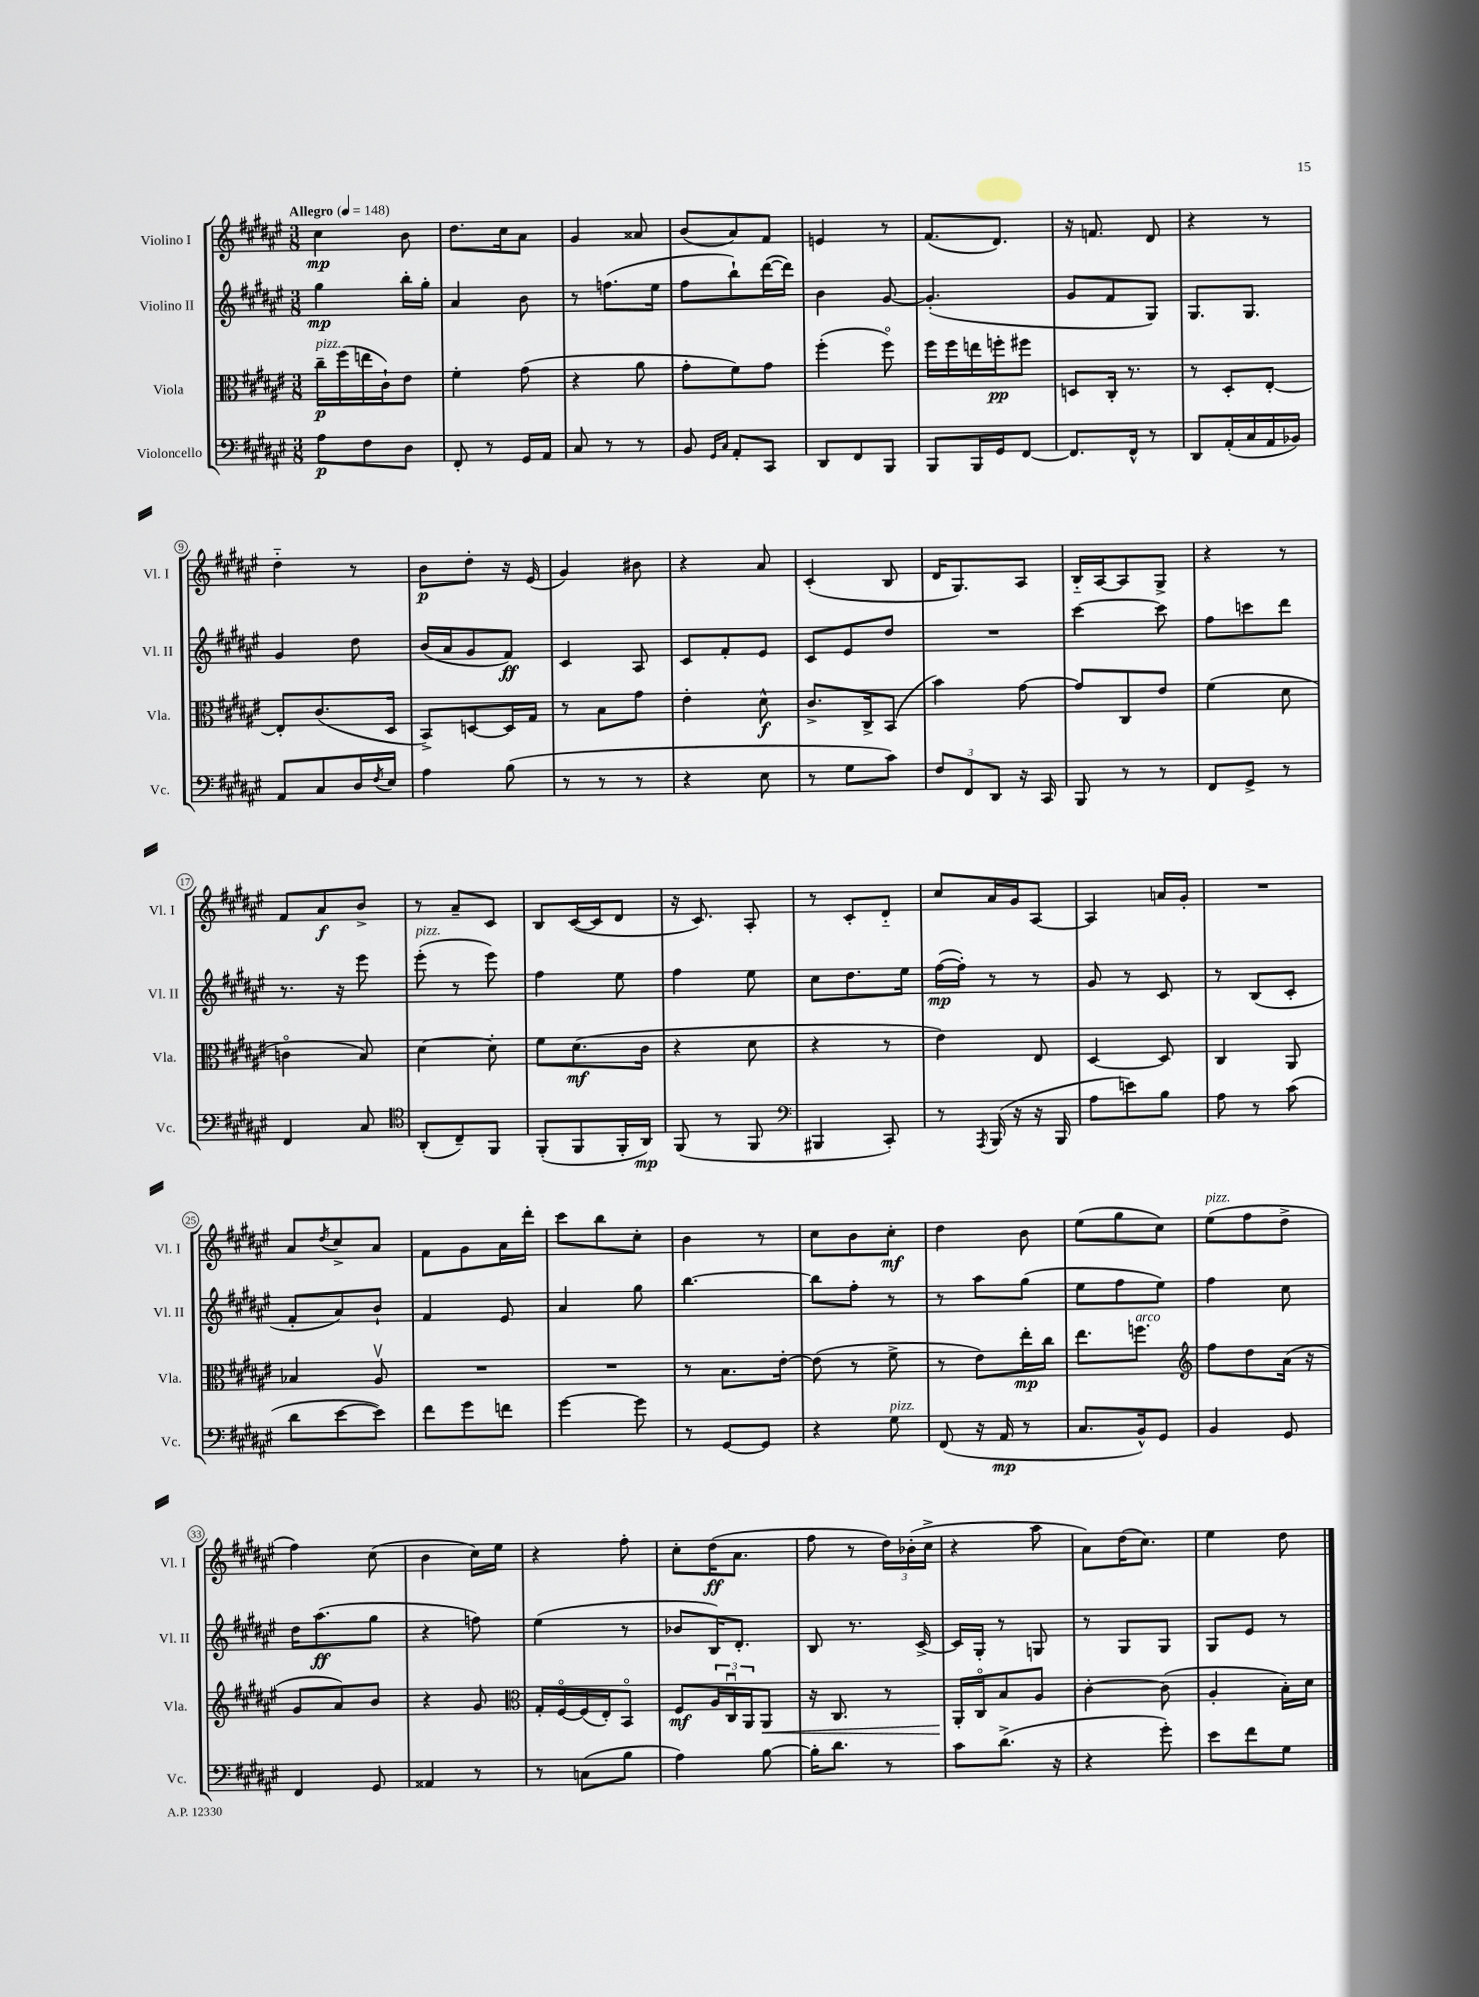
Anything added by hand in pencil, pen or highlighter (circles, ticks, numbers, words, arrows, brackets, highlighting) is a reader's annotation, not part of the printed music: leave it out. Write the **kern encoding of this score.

**kern	**kern	**kern	**kern
*staff4	*staff3	*staff2	*staff1
*clefF4	*clefC3	*clefG2	*clefG2
*k[f#c#g#d#a#e#]	*k[f#c#g#d#a#e#]	*k[f#c#g#d#a#e#]	*k[f#c#g#d#a#e#]
*M3/8	*M3/8	*M3/8	*M3/8
*MM148	*MM148	*MM148	*MM148
8A#\L	16cc#~\LL	4gg#\	4cc#\
.	(16ff#\	.	.
8F#\	16ee\	.	.
.	16c#`\J)	.	.
8D#\J	8e#\J	16bb'\LL	8b\
.	.	16gg#'\JJ	.
=	=	=	=
8FF#'/	4f#'\	4a#/	8.dd#\L
8r	.	.	.
.	.	.	16cc#\k
16GG#/LL	(8g#\	8b\	8a#\J
16AA#/JJ	.	.	.
=	=	=	=
8C#/	4r	8r	4g#/
8r	.	(8.ff\L	.
8r	8a#\	.	8a##/
.	.	16ee#\Jk	.
=	=	=	=
8BB/	8g#'\L	8ff#\L	(8b/L
16qqGG#/LL	.	.	.
16qqC#/JJ	.	.	.
8AA#'/L	8f#\)	8bb`\)	8a#/)
8CC#/J	8g#\J	([16ddd#\L	8f#/J
.	.	16ddd#\]JJ)	.
=	=	=	=
8DD#/L	(4ff#'\	4b\	4e/
8FF#/	.	.	.
8BBB/J	8ff#o\)	[8g#/	8r
=	=	=	=
8BBB/L	16ff#\LL	(4.g#'/]	(8.f#/L
.	16ff#\	.	.
16BBB/L	16ee\	.	.
16GG#/J	16ff'\J	.	8.d#/J)
[8FF#/J	8ff#\J	.	.
=	=	=	=
8.FF#/]L	8D/L	8g#/L	16r
.	.	.	8.f/
.	16C#'/Jk	8f#/	.
16FF#^^/Jk	8.r	.	.
8r	.	8G#/J)	8d#/
=	=	=	=
8DD#/L	8r	8.G#/L	4r
(16AA#'/L	8D#'/L	.	.
16C#/	.	8.G#/J	.
16AA#/	[8E#'/J	.	8r
16BB-/JJ)	.	.	.
=	=	=	=
8AA#/L	8E#'/]L	4g#/	4dd#'~\
8C#/	(8.c#/	.	.
16D#/L	.	8dd#\	8r
8qF#/	.	.	.
16E#/JJ	16D#/Jk	.	.
=	=	=	=
4A#\	8BB^/L)	(16b/LL	8b\L
.	.	16a#/J	.
.	[8D/	8g#/	8dd#'\J
(8B\	16D/]L	8f#/J)	16r
.	16G#/JJ	.	(16e#/
=	=	=	=
8r	8r	4c#/	4g#/)
8r	8B\L	.	.
8r	8g#\J	8A#/	8b#\
=	=	=	=
4r	4e#'\	8c#/L	4r
.	.	8f#'/	.
8E#\	8d#^^\	8e#/J	8a#/
=	=	=	=
8r	8.c#^/L	8c#/L	(4c#'/
8G#\L	.	8e#/	.
.	16C#^/k	.	.
8c#\J)	(8BB/J	8dd#/J	8B/
=	=	=	=
12F#/L	4b\)	4.r	16d#/LK
.	.	.	8.G#/)
12FF#/	.	.	.
12DD#/J	.	.	.
16r	[8g#\	.	8A#/J
16CC#/	.	.	.
=	=	=	=
8BBB/	8g#/]L	[4ccc#\	16B'~/LL
.	.	.	[16A#/J
8r	8C#/	.	8A#/]
8r	8e#/J	8ccc#\]	8G#^/J
=	=	=	=
8FF#/L	(4f#\	8ff#\L	4r
8GG#^/J	.	8ccc\	.
8r	8d#\	8ddd#\J	8r
=	=	=	=
4FF#/	4co\	8.r	8f#/L
.	.	.	8a#/
.	.	16r	.
8C#/	8B/)	8eee#\	8b^/J
=	=	=	=
*clefC4	*	*	*
(8AA#'/L	[4d#\	(8eee#'\	8r
8C#~/)	.	8r	8a#~/L
8FF#/J	8d#'\]	8eee#\)	8c#/J
=	=	=	=
(8FF#'/L	8f#\L	4ff#\	8B/L
8FF#/	(8.d#\	.	([16c#/L
.	.	.	16c#/]J
16FF#'/L	.	8ee#\	8d#/J
16AA#/JJ)	16c#\Jk	.	.
=	=	=	=
(8FF#/	4r	4ff#\	16r
.	.	.	8.c#/)
8r	.	.	.
8FF#/	8d#\	8ee#\	8A#'/
=	=	=	=
*clefF4	*	*	*
4BBB#/	4r	8cc#\L	8r
.	.	8.dd#\	8c#'/L
8CC#'/)	8r	.	8d#'~/J
.	.	16ee#\Jk	.
=	=	=	=
8r	4e#\)	([16ff#\LL	8cc#/L
.	.	16ff#'\]JJ)	.
8qAAA#/	.	.	.
(16BBB/	.	8r	16a#/L
16r	.	.	16g#/J
16r	8E#/	8r	[8A#/J
16BBB/	.	.	.
=	=	=	=
8A#\L	[4D#/	8g#/	4A#/]
8e\)	.	8r	.
8B\J	8D#/]	8c#/	16a/LL
.	.	.	16g#'/JJ
=	=	=	=
8A#\	4C#/	8r	4.r
8r	.	(8B/L	.
(8c#\	8AA#/	8c#'/J	.
=	=	=	=
8d#\L	4B-/	8f#'/L	8a#/L
.	.	.	8qdd#/
[8e#\	.	8a#/)	8cc#^/
8e#\]J)	8A#v/	8b`/J	8a#/J
=	=	=	=
8f#\L	4.r	4f#/	8f#\L
8g#\	.	.	8g#\
8f\J	.	8e#/	16a#\L
.	.	.	16ddd#'\JJ
=	=	=	=
[4g#\	4.r	4a#/	8ccc#\L
.	.	.	8bb\
8g#\]	.	8gg#\	8cc#'\J
=	=	=	=
8r	8r	[4.bb\	4b\
[8GG#/L	8.B\L	.	.
8GG#/]J	.	.	8r
.	[16e#'\Jk	.	.
=	=	=	=
4r	(8e#\]	8bb\]L	8cc#\L
.	8r	8ff#'\J	8b\
8G#\	8f#^\	8r	8cc#'\J
=	=	=	=
(8FF#/	8r	8r	4dd#\
16r	8e#\L)	8aa#\L	.
16AA#/	.	.	.
8r	16ee#'\L	(8gg#\J	8b\
.	16cc#\JJ	.	.
=	=	=	=
8.C#/L	8.ee#\L	8ee#\L	(8ee#\L
.	.	8ff#\	8gg#\
16BB^^/k)	8.ff\J	.	.
8GG#/J	.	8ee#\J)	8cc#\J)
=	=	=	=
*	*clefG2	*	*
4BB/	8ff#\L	4ff#\	(8ee#\L
.	8dd#\	.	8ff#\
8GG#/	(16a#\Jk	8cc#\	8dd#^\J
.	16r	.	.
=	=	=	=
4FF#/	8g#/L	16dd#\LK	4ff#\)
.	.	(8.aa#\	.
.	8a#/)	.	.
8GG#/	8b/J	8gg#\J	(8cc#\
=	=	=	=
4AA##/	4r	4r	4b\
8r	8g#/	8ff\)	16cc#\LL)
.	.	.	16ee#\JJ
=	=	=	=
*	*clefC3	*	*
8r	16G#'/LL	(4ee#\	4r
.	[16F#o/	.	.
(8C\L	(16F#/]	.	.
.	16E#'/J)	.	.
8B\J	8BBo/J	8r	8ff#'\
=	=	=	=
4A#\)	8F#/L	8b-/L	8cc#'\L
.	24A#/L	16B/K)	(16dd#\K
.	24C#u/	.	.
.	.	8.d#'/J	8.a#\J
.	24AA#/J	.	.
[8B\	8AA#/J	.	.
=	=	=	=
16B'\]LK	16r	8B/	8ff#\
8.d#\J	8.C#/	.	.
.	.	8.r	8r
8r	8r	.	24dd#\LL)
.	.	.	(24b-'\
.	.	[16c#^/	.
.	.	.	24cc#^\JJ
=	=	=	=
8c#\L	16AA#'/LL	16c#/]LL	4r
.	16C#o/J	16G#'/JJ	.
(8.d#^\J	8B/	8r	.
.	8A#/J	8G/	8aa#\
16r	.	.	.
=	=	=	=
4r	[4c#'\	8r	8a#\L)
.	.	8G#/L	(16dd#\K
.	.	.	8.cc#\J)
8g#'\)	(8c#\]	8G#/J	.
=	=	=	=
8e#\L	4A#'/	8G#/L	4ee#\
8f#\	.	8e#/J	.
8G#\J	16B'\LL)	8r	8dd#\
.	16d#\JJ	.	.
==	==	==	==
*-	*-	*-	*-
